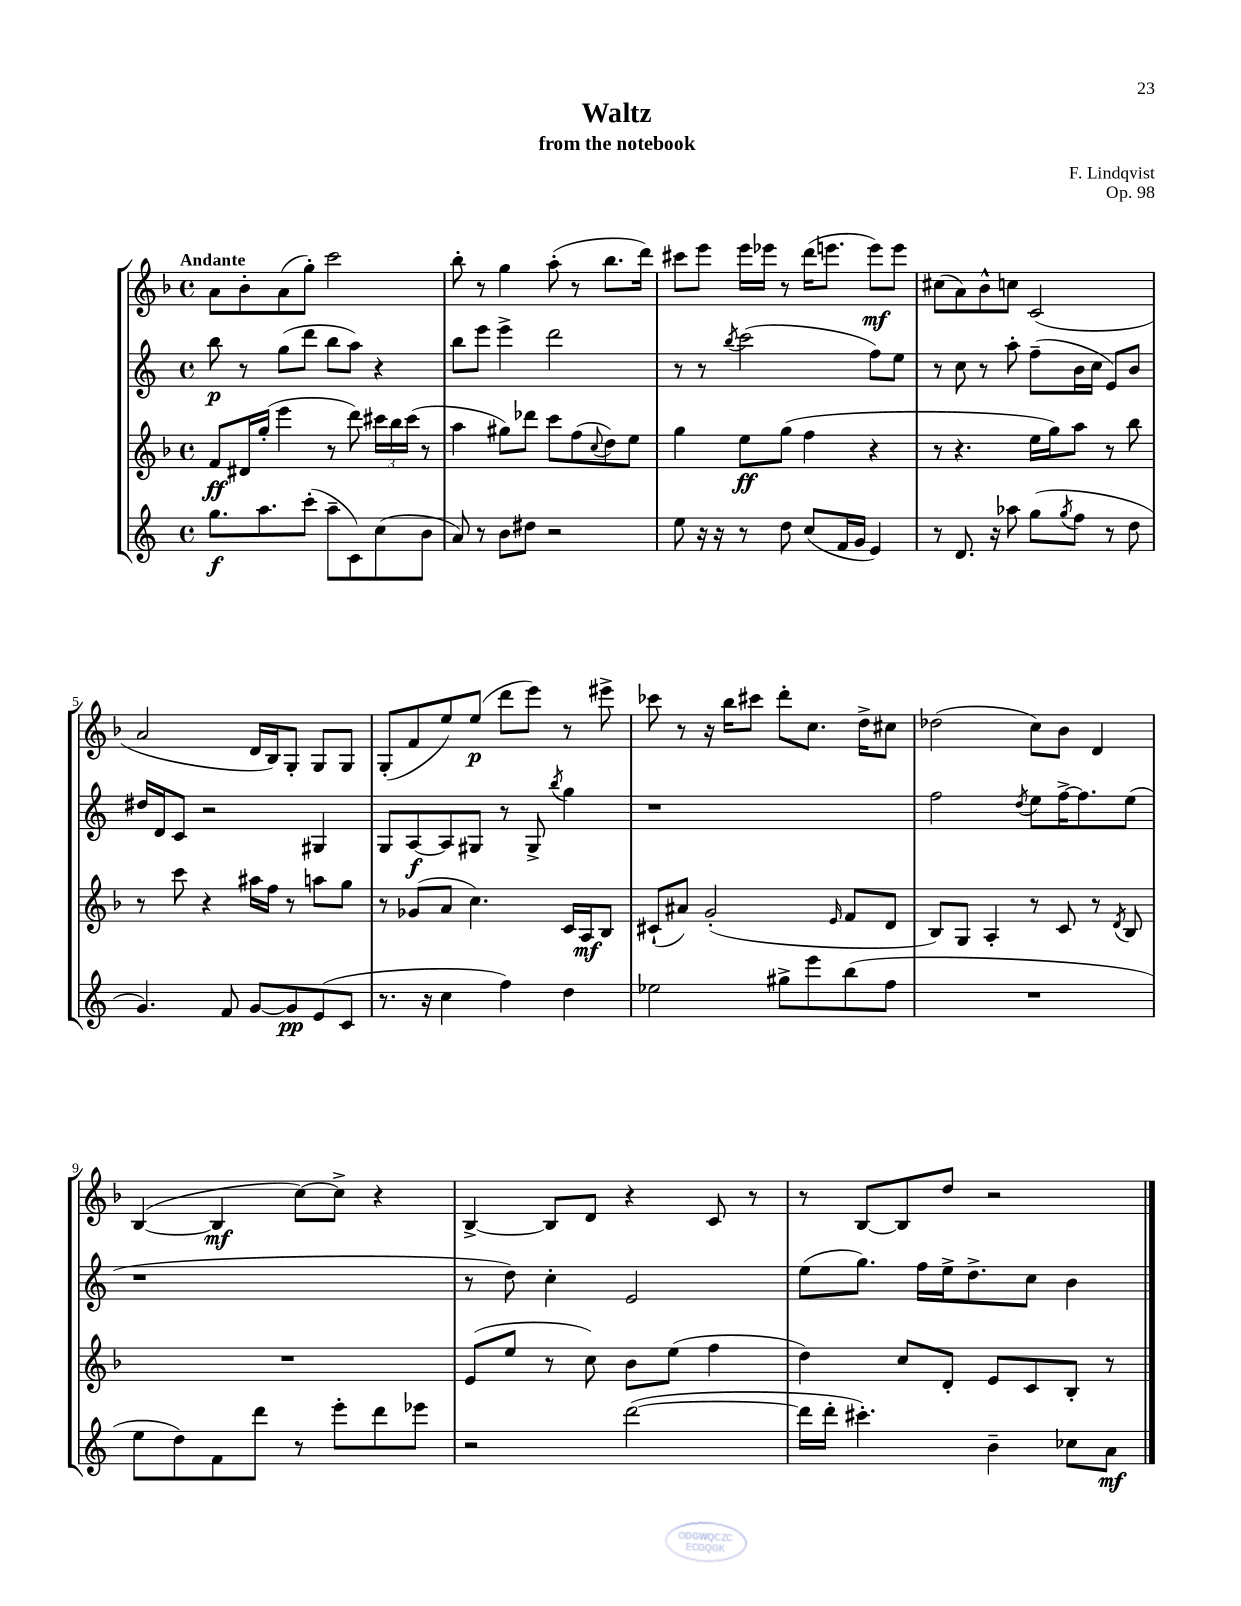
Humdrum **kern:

**kern	**dynam	**kern	**dynam	**kern	**dynam	**kern	**dynam
*part4	*part4	*part3	*part3	*part2	*part2	*part1	*part1
*staff4	*staff4	*staff3	*staff3	*staff2	*staff2	*staff1	*staff1
*clefG2	*	*clefG2	*	*clefG2	*	*clefG2	*
*k[]	*	*k[b-]	*	*k[]	*	*k[b-]	*
*M4/4	*	*M4/4	*	*M4/4	*	*M4/4	*
*met(c)	*	*met(c)	*	*met(c)	*	*met(c)	*
=1	=1	=1	=1	=1	=1	=1	=1
!	!	!	!	!	!	!LO:TX:a:B:t=Andante	!
8.gg\L	f	8f/L	ff	8bb\	p	8a\L	.
.	.	16d#X/L	.	8r	.	8b-'\	.
8.aa\	.	(16gg'/JJ	.	.	.	.	.
.	.	4eee\	.	(8gg\L	.	(8a\	.
(8ccc'\J	.	.	.	8ddd\J	.	8gg'\J)	.
8aa~\L	.	8r	.	8bb\L	.	2ccc\	.
8c\)	.	8ddd\)	.	8aa\J)	.	.	.
(8cc\	.	24ccc#X\LL	.	4r	.	.	.
.	.	24bb-\	.	.	.	.	.
.	.	(24ccc#\JJ	.	.	.	.	.
8b\J	.	8r	.	.	.	.	.
=2	=2	=2	=2	=2	=2	=2	=2
8a/)	.	4aa\	.	8bb\L	.	8bb-'\	.
8r	.	.	.	8eee\J	.	8r	.
8b\L	.	8gg#X\L)	.	4eee^\	.	4gg\	.
8dd#X\J	.	8ddd-X\J	.	.	.	.	.
2r	.	8ccc\L	.	2ddd\	.	(8aa'\	.
.	.	(8ff\	.	.	.	8r	.
.	.	8qqcc/	.	.	.	.	.
.	.	8dd\)	.	.	.	8.bb-\L	.
.	.	8ee\J	.	.	.	.	.
.	.	.	.	.	.	16ddd\Jk)	.
=3	=3	=3	=3	=3	=3	=3	=3
8ee\	.	4gg\	.	8r	.	8ccc#X\L	.
16r	.	.	.	8r	.	8eee\J	.
16r	.	.	.	.	.	.	.
.	.	.	.	8qbb/	.	.	.
8r	.	8ee\L	ff	(2ccc\	.	16eee\LL	.
.	.	.	.	.	.	16eee-X\JJ	.
8dd\	.	(8gg\J	.	.	.	8r	.
(8cc/L	.	4ff\	.	.	.	(16ddd\KL	.
.	.	.	.	.	.	8.eeen\J	.
16f/L	.	.	.	.	.	.	.
16g/JJ	.	.	.	.	.	.	.
4e/)	.	4r	.	8ff\L)	.	8eee\L)	mf
.	.	.	.	8ee\J	.	8eee\J	.
=4	=4	=4	=4	=4	=4	=4	=4
8r	.	8r	.	8r	.	(8cc#X\L	.
8.d/	.	4.r	.	8cc\	.	8a\)	.
.	.	.	.	8r	.	8b-^^\	.
16r	.	.	.	.	.	.	.
8aa-X\	.	.	.	8aa'\	.	8ccn\J	.
(8gg\L	.	16ee\LL	.	(8ff~\L	.	(2c/	.
.	.	16gg\J)	.	.	.	.	.
8qgg/	.	.	.	.	.	.	.
8ff\J	.	8aa\J	.	16b\L	.	.	.
.	.	.	.	16cc\JJ	.	.	.
8r	.	8r	.	8e/L)	.	.	.
8dd\	.	8bb-\	.	8b/J	.	.	.
!!LO:LB:g=z
=5	=5	=5	=5	=5	=5	=5	=5
4.g/)	.	8r	.	16dd#X/LL	.	2a/	.
.	.	.	.	16d/J	.	.	.
.	.	8ccc\	.	8c/J	.	.	.
.	.	4r	.	2r	.	.	.
8f/	.	.	.	.	.	.	.
[8g/L	.	16aa#X\LL	.	.	.	16d/LL	.
.	.	16ff\JJ	.	.	.	16B-/J)	.
8g/]	pp	8r	.	.	.	8G'/J	.
(8e/	.	8aan\L	.	4G#X/	.	8G/L	.
8c/J	.	8gg\J	.	.	.	8G/J	.
=6	=6	=6	=6	=6	=6	=6	=6
8.r	.	8r	.	8G/L	.	(8G'/L	.
.	.	(8g-X/L	.	[8A/	f	8f/	.
16r	.	.	.	.	.	.	.
4cc\	.	8a/J	.	8A/]	.	8ee/)	.
.	.	4.cc\)	.	8G#X/J	.	(8ee/J	p
4ff\)	.	.	.	8r	.	8ddd\L	.
.	.	.	.	8G#^/	.	8eee\J)	.
.	.	.	.	8qbb/	.	.	.
4dd\	.	16c/LL	.	4gg\	.	8r	.
.	.	16A/J	mf	.	.	.	.
.	.	8B-/J	.	.	.	8eee#X^\	.
=7	=7	=7	=7	=7	=7	=7	=7
2ee-X\	.	(8c#X`/L	.	1r	.	8ccc-X\	.
.	.	8a#X/J)	.	.	.	8r	.
.	.	(2g'/	.	.	.	16r	.
.	.	.	.	.	.	16bb-\KL	.
.	.	.	.	.	.	8ccc#X\J	.
8gg#X^\L	.	.	.	.	.	8ddd'\L	.
8eee\	.	.	.	.	.	8.cc\J	.
.	.	16qqe/	.	.	.	.	.
(8bb\	.	8f/L	.	.	.	.	.
.	.	.	.	.	.	16dd^\KL	.
8ff\J	.	8d/J	.	.	.	8cc#X\J	.
=8	=8	=8	=8	=8	=8	=8	=8
1r	.	8B-/L)	.	2ff\	.	(2dd-X\	.
.	.	8G/J	.	.	.	.	.
.	.	4A'/	.	.	.	.	.
.	.	.	.	8qdd/	.	.	.
.	.	8r	.	8ee\L	.	8cc\L)	.
.	.	8c/	.	[16ff^\K	.	8b-\J	.
.	.	.	.	8.ff\]	.	.	.
.	.	8r	.	.	.	4d/	.
.	.	8qd/	.	.	.	.	.
.	.	8B-/	.	(8ee\J	.	.	.
!!LO:LB:g=z
=9	=9	=9	=9	=9	=9	=9	=9
8ee\L	.	1r	.	1r	.	([4B-/	.
8dd\)	.	.	.	.	.	.	.
8f\	.	.	.	.	.	4B-/]	mf
8ddd\J	.	.	.	.	.	.	.
8r	.	.	.	.	.	[8cc\L)	.
8eee'\L	.	.	.	.	.	8cc^\J]	.
8ddd\	.	.	.	.	.	4r	.
8eee-X\J	.	.	.	.	.	.	.
=10	=10	=10	=10	=10	=10	=10	=10
2r	.	(8e/L	.	8r	.	[4B-^/	.
.	.	8ee/J	.	8dd\)	.	.	.
.	.	8r	.	4cc'\	.	8B-/L]	.
.	.	8cc\)	.	.	.	8d/J	.
([2ddd\	.	8b-\L	.	2e/	.	4r	.
.	.	(8ee\J	.	.	.	.	.
.	.	4ff\	.	.	.	8c/	.
.	.	.	.	.	.	8r	.
=11	=11	=11	=11	=11	=11	=11	=11
16ddd\LL]	.	4dd\)	.	(8ee\L	.	8r	.
16ddd'\JJ	.	.	.	.	.	.	.
4.ccc#X'\)	.	.	.	8.gg\J)	.	[8B-/L	.
.	.	8cc/L	.	.	.	8B-/]	.
.	.	.	.	16ff\LL	.	.	.
.	.	8d'/J	.	16ee^\J	.	8dd/J	.
.	.	.	.	8.dd^\	.	.	.
4b~\	.	8e/L	.	.	.	2r	.
.	.	8c/	.	8cc\J	.	.	.
8cc-X\L	.	8B-'/J	.	4b\	.	.	.
8a\J	mf	8r	.	.	.	.	.
==	==	==	==	==	==	==	==
*-	*-	*-	*-	*-	*-	*-	*-
